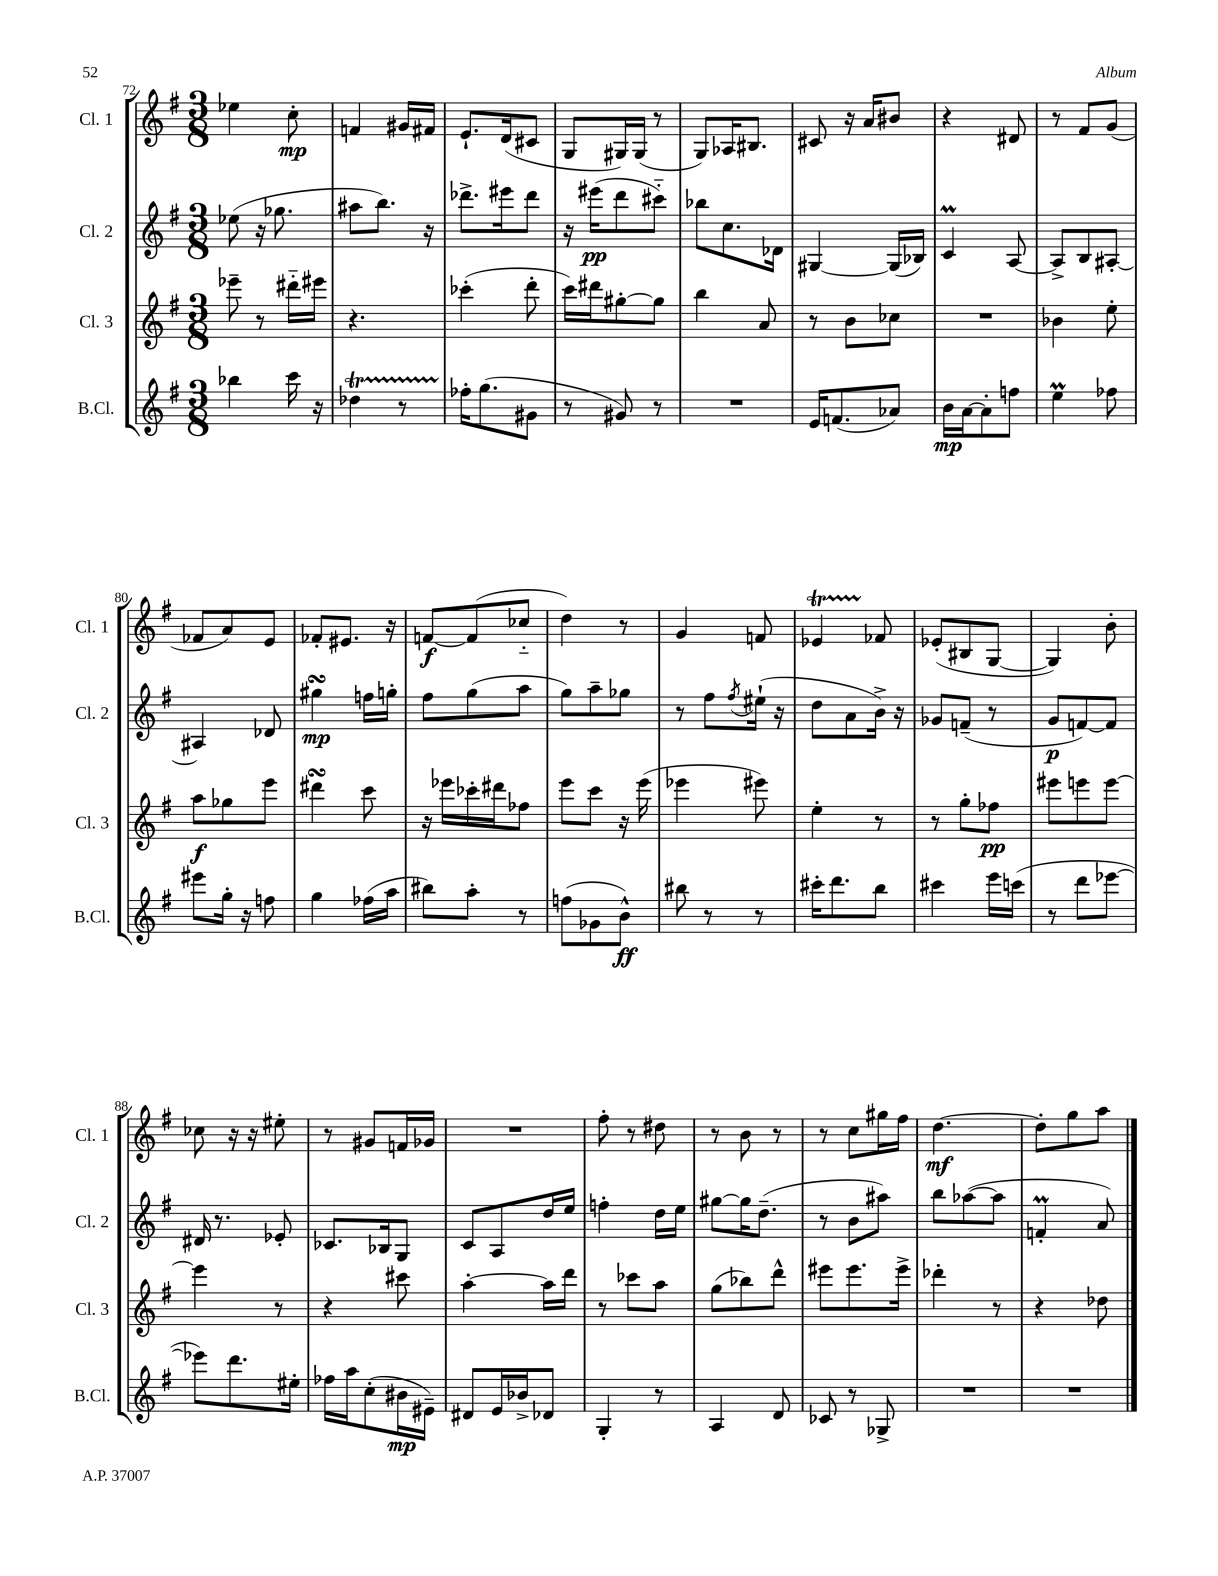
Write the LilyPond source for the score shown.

<<
\new StaffGroup <<
\new Staff = "s0" \with { instrumentName = "Cl. 1" shortInstrumentName = "Cl. 1" } {
    \clef treble \key g \major \numericTimeSignature \time 3/8
    ees''4 c''8-.\mp |
    f'4 gis'16 fis'16 |
    e'8.-! d'16( cis'8 |
    g8 gis16) gis16( r8 |
    g8) aes16 bis8. |
    cis'8 r16 a'16 bis'8 |
    r4 dis'8 |
    r8 fis'8 g'8( |
    fes'8 a'8) e'8 |
    fes'8-. eis'8. r16 |
    f'8~\f f'8( ces''8-_ |
    d''4) r8 |
    g'4 f'8 |
    ees'4\startTrillSpan fes'8\stopTrillSpan |
    ees'8-.( bis8 g8~ |
    g4) b'8-. |
    ces''8 r16 r16 eis''8-. |
    r8 gis'8 f'16 ges'16 |
    R4. |
    fis''8-. r8 dis''8 |
    r8 b'8 r8 |
    r8 c''8 gis''16 fis''16 |
    d''4.~\mf |
    d''8-. g''8 a''8 \bar "|." |
}
\new Staff = "s1" \with { instrumentName = "Cl. 2" shortInstrumentName = "Cl. 2" } {
    \clef treble \key g \major \numericTimeSignature \time 3/8
    ees''8( r16 ges''8. |
    ais''8 b''8.) r16 |
    des'''8.-> eis'''16 des'''8 |
    r16 eis'''16\pp( d'''8 cis'''8-_) |
    bes''8 c''8. des'16 |
    gis4~ gis16( bes16) |
    c'4\prall a8~ |
    a8-> b8 ais8~-. |
    ais4 des'8 |
    gis''4\turn\mp f''16 g''16-. |
    fis''8 g''8( a''8 |
    g''8) a''8-- ges''8 |
    r8 fis''8 \acciaccatura { fis''8 } eis''16-!( r16 |
    d''8 a'8 b'16->) r16 |
    ges'8 f'8--( r8 |
    g'8\p f'8~) f'8 |
    dis'16 r8. ees'8-. |
    ces'8. bes16 g8 |
    c'8 a8 d''16 e''16 |
    f''4-. d''16 e''16 |
    gis''8~ gis''16 d''8.--( |
    r8 b'8 ais''8) |
    b''8 aes''8~( aes''8 |
    f'4-.\prall a'8) \bar "|." |
}
\new Staff = "s2" \with { instrumentName = "Cl. 3" shortInstrumentName = "Cl. 3" } {
    \clef treble \key g \major \numericTimeSignature \time 3/8
    ees'''8-- r8 dis'''16-_ eis'''16 |
    r4. |
    ces'''4-.( d'''8-. |
    c'''16) dis'''16 gis''8~-. gis''8 |
    b''4 a'8 |
    r8 b'8 ces''8 |
    R4. |
    bes'4 e''8-. |
    a''8\f ges''8 e'''8 |
    dis'''4\turn c'''8 |
    r16 ees'''16 ces'''16-. dis'''16 fes''8 |
    e'''8 c'''8 r16 e'''16( |
    ees'''4 eis'''8) |
    e''4-. r8 |
    r8 g''8-. fes''8\pp |
    eis'''8 e'''8 e'''8~ |
    e'''4 r8 |
    r4 cis'''8 |
    a''4~-. a''16 d'''16 |
    r8 ces'''8 a''8 |
    g''8( bes''8) d'''8-^ |
    eis'''8 eis'''8. eis'''16-> |
    des'''4-. r8 |
    r4 des''8 \bar "|." |
}
\new Staff = "s3" \with { instrumentName = "B.Cl." shortInstrumentName = "B.Cl." } {
    \clef treble \key g \major \numericTimeSignature \time 3/8
    bes''4 c'''16 r16 |
    des''4\startTrillSpan r8 |
    fes''16-.\stopTrillSpan g''8.( gis'8 |
    r8 gis'8) r8 |
    R4. |
    e'16 f'8.( aes'8) |
    b'16\mp a'16~ a'8-. f''8 |
    e''4\prall fes''8 |
    eis'''8 g''16-. r16 f''8 |
    g''4 fes''16( a''16 |
    bis''8) a''8-. r8 |
    f''8( ges'8 b'8-^\ff) |
    bis''8 r8 r8 |
    cis'''16-. d'''8. b''8 |
    cis'''4 e'''16 c'''16( |
    r8 d'''8 ees'''8~ |
    ees'''8) d'''8. eis''16-. |
    fes''16 a''16 c''8-.( bis'16\mp eis'16--) |
    dis'8 e'16 bes'16-> des'8 |
    g4-. r8 |
    a4 d'8 |
    ces'8 r8 ges8-> |
    R4. |
    R4. \bar "|." |
}
>>
>>
\layout { \context { \Score currentBarNumber = #72 } }
